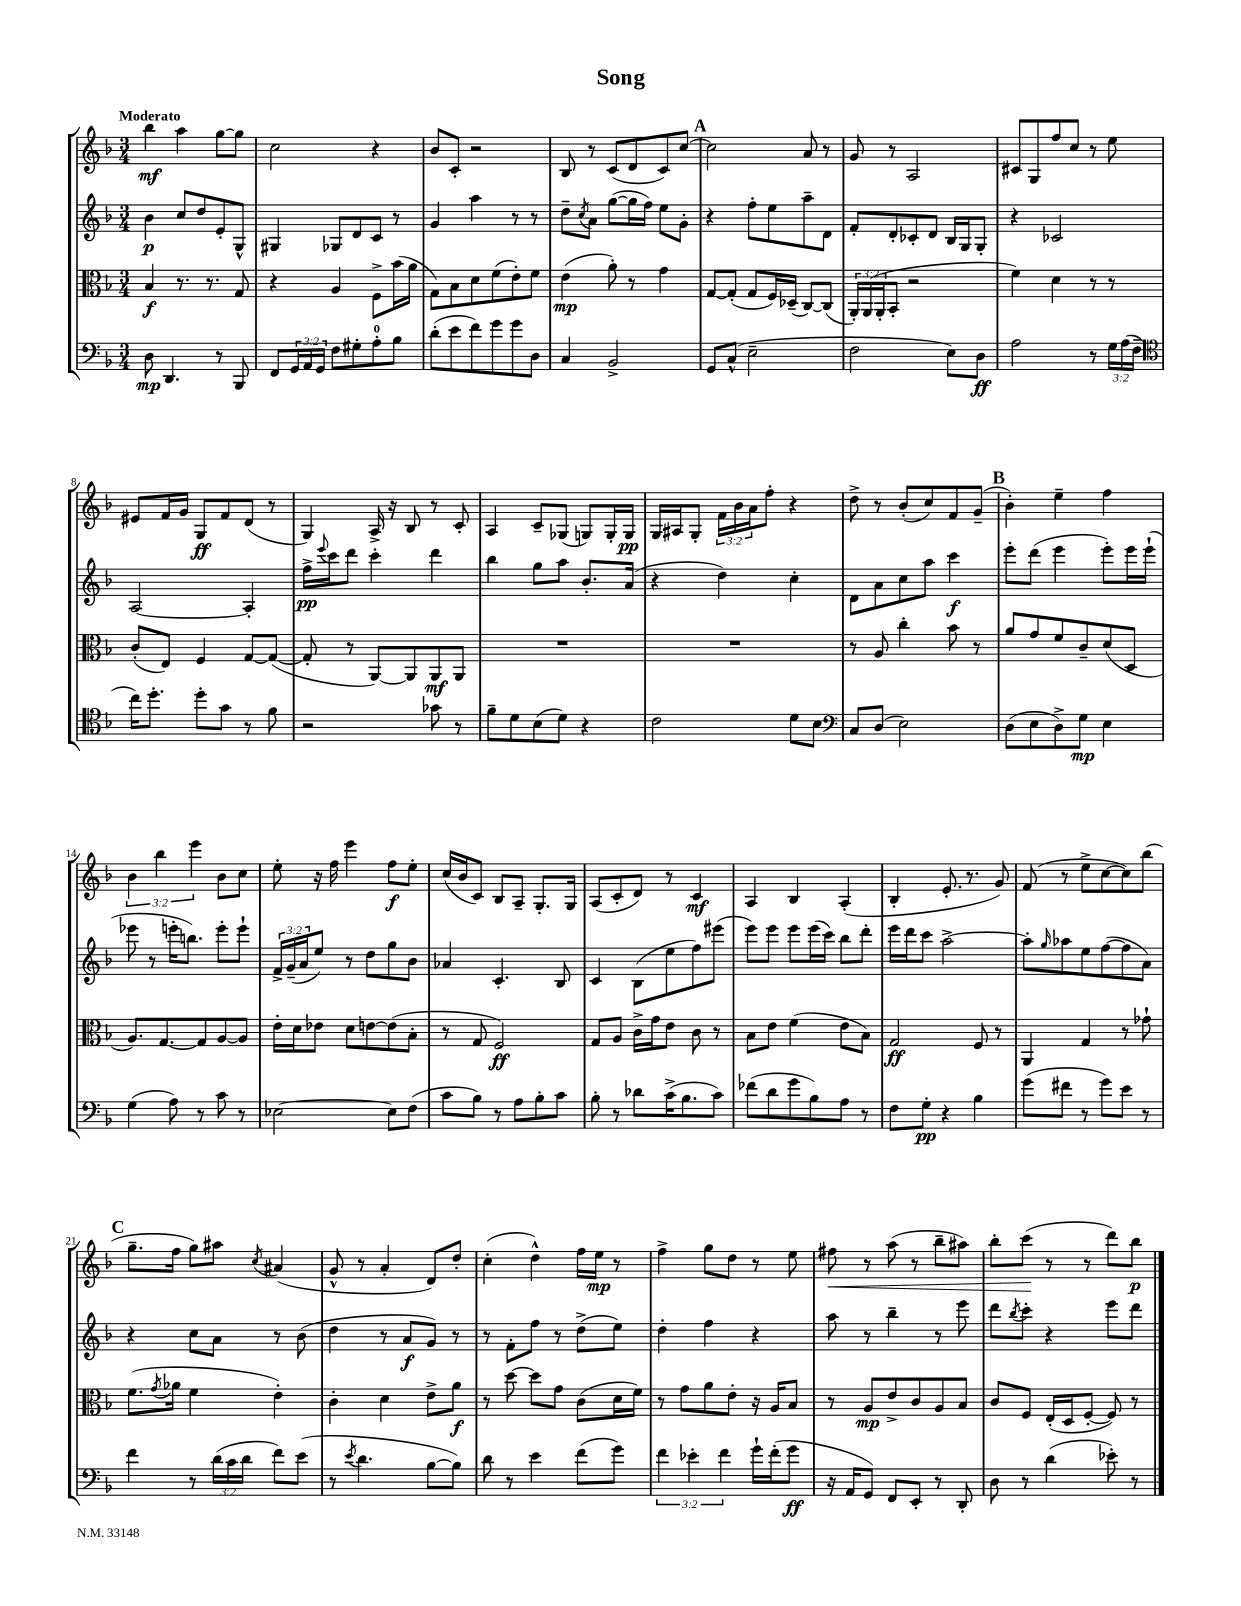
\header { title = "Song" }
<<
\new StaffGroup <<
\new Staff = "s0" {
    \clef treble \key f \major \numericTimeSignature \time 3/4 \override Staff.TupletNumber.text = #tuplet-number::calc-fraction-text \tempo "Moderato"
    bes''4\mf a''4 g''8~ g''8 |
    c''2 r4 |
    bes'8 c'8-. r2 |
    bes8 r8 c'8( d'8 c'8) c''8~ |
    \mark \markup { \bold "A" } c''2 a'8 r8 |
    g'8 r8 a2 |
    cis'8 g8 f''8 c''8 r8 e''8 |
    eis'8 f'16 g'16 g8\ff f'8 d'8( r8 |
    g4) a16-> r16 bes8 r8 c'8-. |
    a4 c'8-- ges8( g8) g16-. g16\pp |
    g16 ais16 g8-. \tuplet 3/2 { f'16 bes'16 a'16 } f''8-. r4 |
    d''8-> r8 bes'8-.( c''8) f'8 g'8--( |
    \mark \markup { \bold "B" } bes'4-.) e''4-- f''4 |
    \tuplet 3/2 { bes'4 bes''4 e'''4 } bes'8 c''8 |
    e''8-. r16 f''16 e'''4 f''8\f e''8-. |
    c''16( bes'16 c'8) bes8 a8-- g8.-. g16 |
    a8( c'8-. d'8) r8 c'4\mf |
    a4 bes4 a4-.( |
    bes4-. e'8.-. r8. g'8) |
    f'8( r8 e''8-> c''8~ c''8) bes''8( |
    \mark \markup { \bold "C" } g''8.-- f''16 g''8) ais''8 \acciaccatura { c''8 } ais'4( |
    g'8-^ r8 a'4-. d'8) d''8-. |
    c''4-.( d''4-^) f''16 e''16\mp r8 |
    f''4-> g''8 d''8 r8 e''8 |
    fis''8\< r8 a''8( r8 bes''8-- ais''8) |
    bes''8-. c'''8\!( r8 r8 d'''8) bes''8\p \bar "|." |
}
\new Staff = "s1" {
    \clef treble \key f \major \numericTimeSignature \time 3/4 \override Staff.TupletNumber.text = #tuplet-number::calc-fraction-text
    bes'4\p c''8 d''8 e'8-. g8-^ |
    gis4 ges8 d'8 c'8 r8 |
    g'4 a''4 r8 r8 |
    d''8-- \acciaccatura { c''8 } a'8 g''8~( g''16 f''16) e''8 g'8-. |
    \mark \markup { \bold "A" } r4 f''8-. e''8 a''8-- d'8 |
    f'8-. d'8-. ces'8-. d'8 bes16 g16 g8-. |
    r4 ces'2 |
    a2~ a4-. |
    f''16->\pp \appoggiatura { e'''8 } c'''16 d'''8 c'''4-. d'''4 |
    bes''4 g''8 a''8 bes'8.-. a'16( |
    r4 d''4) c''4-. |
    d'8 a'8 c''8 a''8 c'''4\f |
    \mark \markup { \bold "B" } e'''8-. d'''8( e'''4 e'''8-.) e'''16 e'''16-!( |
    ees'''8 r8 e'''16-. b''8.) e'''8-. e'''8-! |
    \tuplet 3/2 { f'16-> g'16--( a'16 } e''8) r8 d''8 g''8 bes'8 |
    aes'4 c'4.-. bes8 |
    c'4 bes8( e''8 f''8) eis'''8( |
    e'''8) e'''8 e'''8 e'''16( c'''16) bes''8 d'''8-. |
    e'''16 d'''16 c'''8 a''2~-> |
    a''8-. \grace { g''16 } aes''8 e''8 f''8~( f''8 a'8) |
    \mark \markup { \bold "C" } r4 c''8 a'8 r8 bes'8( |
    d''4 r8 a'8\f g'8) r8 |
    r8 f'8-. f''8 r8 d''8->( e''8) |
    d''4-. f''4 r4 |
    a''8 r8 bes''4-- r8 e'''8 |
    d'''8 \acciaccatura { bes''8 } c'''8-. r4 e'''8 d'''8 \bar "|." |
}
\new Staff = "s2" {
    \clef alto \key f \major \numericTimeSignature \time 3/4 \override Staff.TupletNumber.text = #tuplet-number::calc-fraction-text
    bes4\f r8. r8. g8 |
    r4 a4 f8-> bes'16( a'16 |
    g8) bes8 d'8 f'8( e'8-.) f'8 |
    e'4\mp( a'8-.) r8 g'4 |
    \mark \markup { \bold "A" } g8~ g8-.( g8 f16) des16--( c8~) c8( |
    \tuplet 3/2 { a,16-.) a,16( a,16-. } bes,8-. r2 |
    f'4) d'4 r8 r8 |
    c'8-.( e8) f4 g8~ g8~( |
    g8-. r8 a,8~) a,8 a,8\mf a,8 |
    R2. |
    R2. |
    r8 a8 c''4-. bes'8 r8 |
    \mark \markup { \bold "B" } a'8 g'8 f'8 c'8-- d'8( d8 |
    a8.) g8.~ g8 a8~ a8 |
    e'16-. d'16 ees'8 d'8 e'8~ e'8( bes8-. |
    r8 g8 f2\ff) |
    g8 a8 c'16-> g'16 e'8 c'8 r8 |
    bes8 e'8 f'4( e'8 bes8) |
    g2\ff f8 r8 |
    a,4 g4 r8 ges'8-! |
    \mark \markup { \bold "C" } f'8.( \acciaccatura { g'8 } aes'16 f'4 e'4-.) |
    c'4-. d'4 e'8-> a'8\f |
    r8 d''8~ d''8 g'8 c'8( d'16 f'16) |
    r8 g'8 a'8 e'8-. r16 a16 bes8 |
    r8 a8\mp e'8-> c'8 a8 bes8 |
    c'8 f8 e16-.( d16 f8~-. f8) r8 \bar "|." |
}
\new Staff = "s3" {
    \clef bass \key f \major \numericTimeSignature \time 3/4 \override Staff.TupletNumber.text = #tuplet-number::calc-fraction-text
    d8\mp d,4. r8 bes,,8 |
    f,8 \tuplet 3/2 { g,16 a,16 g,16 } f8 gis8-. a8-0-. bes8 |
    d'8-.( e'8 f'8) g'8 g'8 d8 |
    c4 bes,2-> |
    \mark \markup { \bold "A" } g,8 c8-^( e2-- |
    f2 e8) d8\ff |
    a2 r8 \tuplet 3/2 { g16 a16( f16-- } |
    \clef tenor c''16) d''8.-. d''8-. g'8 r8 f'8 |
    r2 ges'8 r8 |
    f'8-- d'8 bes8( d'8) r4 |
    c'2 d'8 bes8 |
    \clef bass c8 d8( e2) |
    \mark \markup { \bold "B" } d8( e8 d8->) g8\mp e4 |
    g4( a8) r8 c'8 r8 |
    ees2~ ees8 f8( |
    c'8 bes8) r8 a8 bes8-. c'8 |
    bes8-. r8 des'8 c'16->( bes8. c'8) |
    fes'8( d'8 g'8 bes8) a8 r8 |
    f8 g8-.\pp r4 bes4 |
    g'8( fis'8 r8 g'8) e'8 r8 |
    \mark \markup { \bold "C" } f'4 r8 \tuplet 3/2 { d'16( c'16 d'16 } f'8) e'8( |
    r8 \acciaccatura { e'8 } d'4. bes8~ bes8) |
    d'8 r8 e'4 f'8( g'8) |
    \tuplet 3/2 { f'4 ees'4-. f'4 } g'16-! f'16-.( g'8\ff |
    r16 a,16 g,8) f,8 e,8-. r8 d,8-. |
    d8 r8 d'4( ees'8-.) r8 \bar "|." |
}
>>
>>
